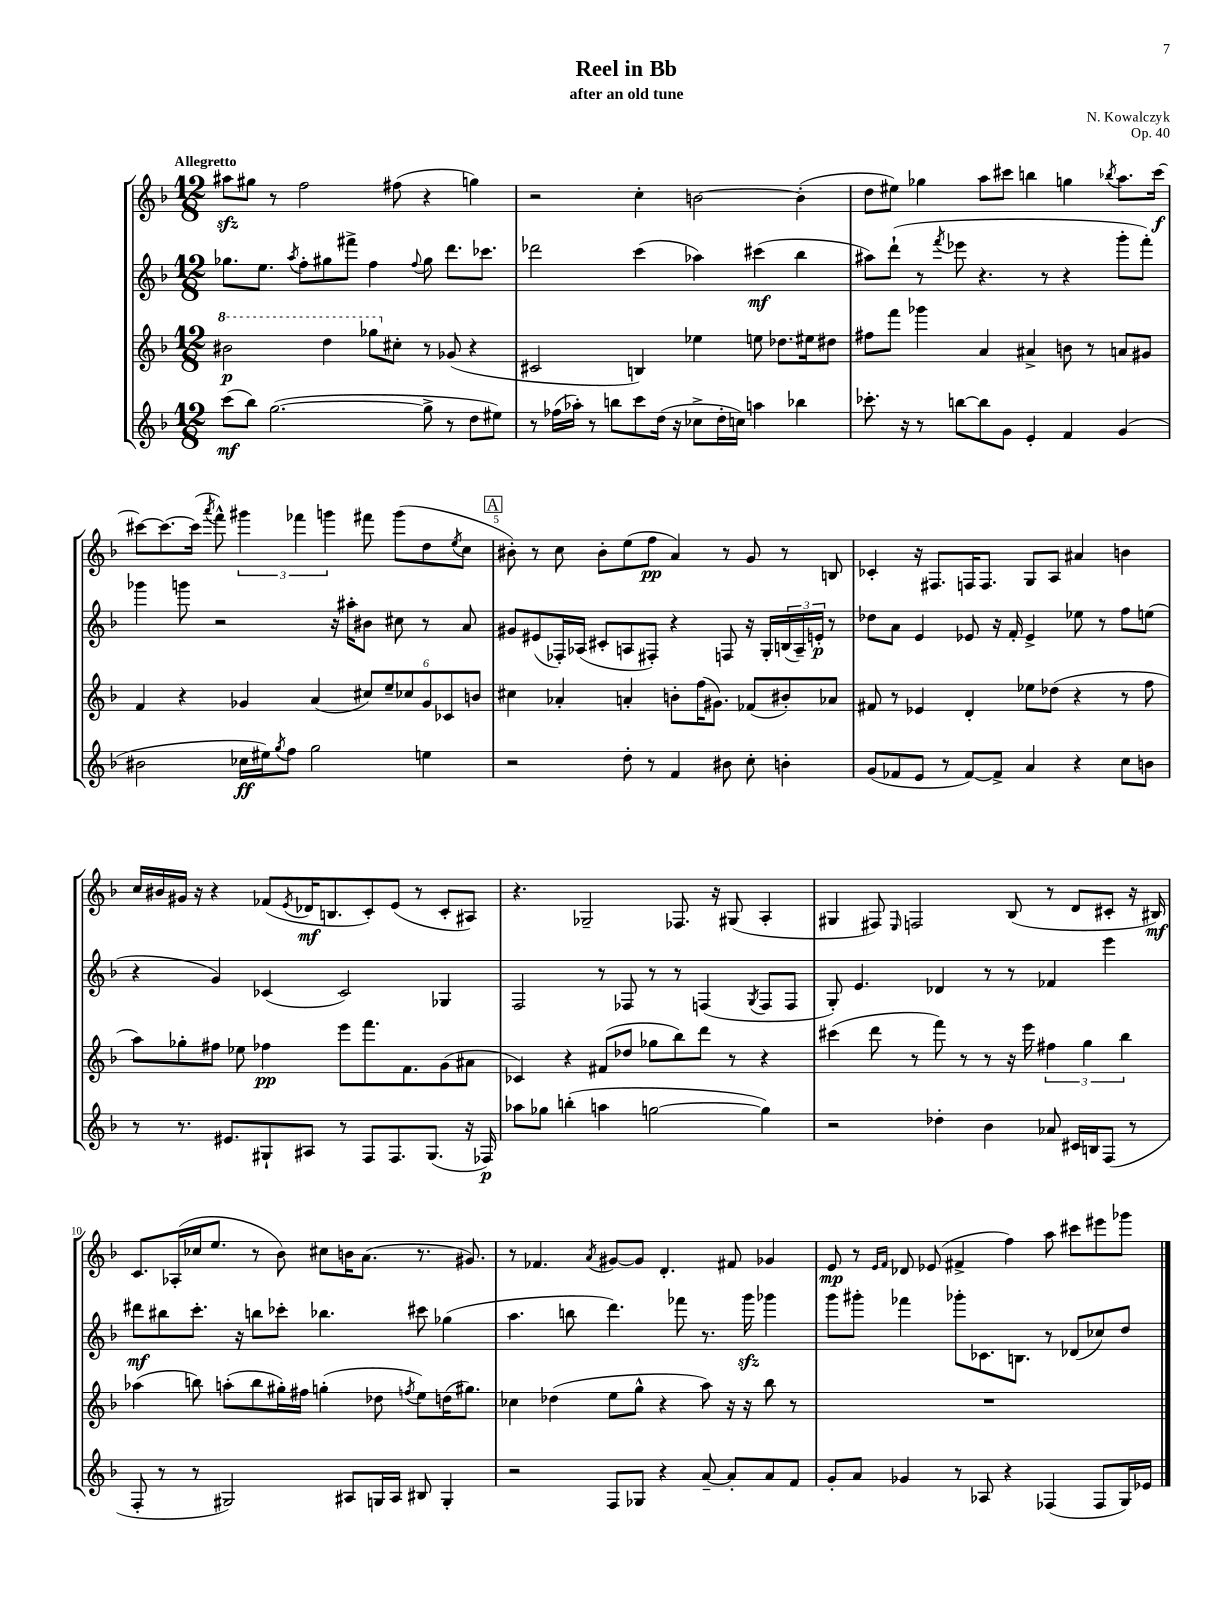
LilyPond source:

\header { title = "Reel in Bb" composer = "N. Kowalczyk" subtitle = "after an old tune" opus = "Op. 40" }
<<
\new StaffGroup <<
\new Staff = "s0" {
    \clef treble \key f \major \numericTimeSignature \time 12/8 \tempo "Allegretto"
    ais''8\sfz gis''8 r8 f''2 fis''8( r4 g''4) |
    r2 c''4-. b'2~ b'4-.( |
    d''8 eis''8) ges''4 a''8 cis'''8 b''4 g''4 \acciaccatura { bes''8 } a''8. cis'''16~\f |
    cis'''8~ cis'''8.~ cis'''16( \acciaccatura { a'''8 } f'''8-^) \tuplet 3/2 { gis'''4 fes'''4 g'''4 } fis'''8 g'''8( d''8 \acciaccatura { e''8 } c''8 |
    \mark \markup { \box "A" } bis'8-.) r8 c''8 bis'8-. e''8( f''8\pp a'4) r8 g'8 r8 b8 |
    ces'4-. r16 fis8. f16 f8. g8 a8 ais'4 b'4 |
    c''16 bis'16 gis'16 r16 r4 fes'8( \acciaccatura { e'8 } des'16\mf b8. c'8-.) e'8( r8 c'8-. ais8) |
    r4. ges2-- fes8. r16 gis8( a4-. |
    gis4 fis8) \grace { e16 } f2 bes8( r8 d'8 cis'8-. r16 bis16\mf) |
    c'8. aes16-.( ces''16 e''8. r8 bes'8) cis''8 b'16 a'8.( r8. gis'8.) |
    r8 fes'4. \acciaccatura { a'8 } gis'8~ gis'8 d'4.-. fis'8 ges'4 |
    e'8\mp r8 \grace { e'16 f'16 } des'8 ees'8( fis'4-> f''4) a''8 cis'''8 eis'''8 ges'''8 \bar "|." |
}
\new Staff = "s1" {
    \clef treble \key f \major \numericTimeSignature \time 12/8
    ges''8. e''8. \acciaccatura { a''8 } f''8-. gis''8 fis'''8-> f''4 \appoggiatura { f''8 } gis''8 d'''8. ces'''8. |
    des'''2 c'''4( aes''4) cis'''4\mf( bes''4 |
    ais''8) d'''8-!( r8 \acciaccatura { f'''8 } ees'''8 r4. r8 r4 g'''8-. f'''8-.) |
    ges'''4 g'''8 r2 r16 ais''16-. bis'8 cis''8 r8 a'8 |
    \mark \markup { \box "A" } gis'8 eis'8( fes16-.) aes16( cis'8-. a8 fis8-.) r4 f8 r16 g16-. \tuplet 3/2 { b16( a16--) e'16-.\p } r8 |
    des''8 a'8 e'4 ees'8 r16 f'16-. ees'4-> ees''8 r8 f''8 e''8( |
    r4 g'4) ces'4( ces'2) ges4 |
    f2 r8 fes8 r8 r8 f4( \acciaccatura { g8 } f8 f8 |
    g8-.) e'4. des'4 r8 r8 fes'4 e'''4 |
    dis'''8\mf bis''8 c'''8.-. r16 b''8 ces'''8-. bes''4. cis'''8 ges''4( |
    a''4. b''8 d'''4.) fes'''8 r8. g'''16\sfz ges'''4 |
    g'''8 gis'''8-. fes'''4 ges'''8-. ces'8. b8. r8 des'8( ces''8) d''8 \bar "|." |
}
\new Staff = "s2" {
    \clef treble \key f \major \numericTimeSignature \time 12/8
    \ottava #1 bis''2\p d'''4 ges'''8 \ottava #0 cis''8-. r8 ges'8( r4 |
    cis'2 b4) ees''4 e''8 des''8. eis''16 dis''8 |
    fis''8 f'''8 ges'''4 a'4 ais'4-> b'8 r8 a'8 gis'8 |
    f'4 r4 ges'4 a'4( \tuplet 6/4 { cis''8) e''8-- ces''8 ges'8 ces'8 b'8 } |
    \mark \markup { \box "A" } cis''4 aes'4-. a'4-. b'8-. f''16( gis'8.) fes'8( bis'8-.) aes'8 |
    fis'8 r8 ees'4 d'4-. ees''8 des''8( r4 r8 f''8 |
    a''8) ges''8-. fis''8 ees''8 fes''4\pp e'''8 f'''8. f'8. g'8( ais'8 |
    ces'4) r4 fis'8( des''8 ges''8 bes''8) d'''8 r8 r4 |
    cis'''4( d'''8 r8 f'''8) r8 r8 r16 e'''16 \tuplet 3/2 { fis''4 g''4 bes''4 } |
    aes''4( b''8) a''8-.( b''8 gis''16-.) fis''16 g''4-.( des''8 \acciaccatura { f''8 } e''8) d''16( gis''8.) |
    ces''4 des''4( e''8 g''8-^ r4 a''8) r16 r16 bes''8 r8 |
    R1. \bar "|." |
}
\new Staff = "s3" {
    \clef treble \key f \major \numericTimeSignature \time 12/8
    c'''8\mf( bes''8) g''2.~( g''8-> r8 d''8 eis''8) |
    r8 fes''16( aes''16-.) r8 b''8 c'''8 d''16( r16 ces''8-> d''16-. c''16) a''4 bes''4 |
    ces'''8.-. r16 r8 b''8~ b''8 g'8 e'4-. f'4 g'4( |
    bis'2 ces''16\ff eis''16) \acciaccatura { g''8 } f''8 g''2 e''4 |
    \mark \markup { \box "A" } r2 d''8-. r8 f'4 bis'8 c''8-. b'4-. |
    g'8( fes'8 e'8 r8 fes'8~) fes'8-> a'4 r4 c''8 b'8 |
    r8 r8. eis'8. gis8-! ais8 r8 f8 f8. gis8.( r16 fes16\p) |
    aes''8 ges''8 b''4-.( a''4 g''2~ g''4) |
    r2 des''4-. bes'4 aes'8 cis'16 b16 f8( r8 |
    f8-. r8 r8 gis2) ais8 g16 ais16 bis8 g4-. |
    r2 f8 ges8 r4 a'8~-- a'8-. a'8 f'8 |
    g'8-. a'8 ges'4 r8 aes8 r4 fes4( fes8 g16) ees'16 \bar "|." |
}
>>
>>
\layout { \context { \Score \override BarNumber.break-visibility = ##(#f #t #t) barNumberVisibility = #(every-nth-bar-number-visible 5) } }
